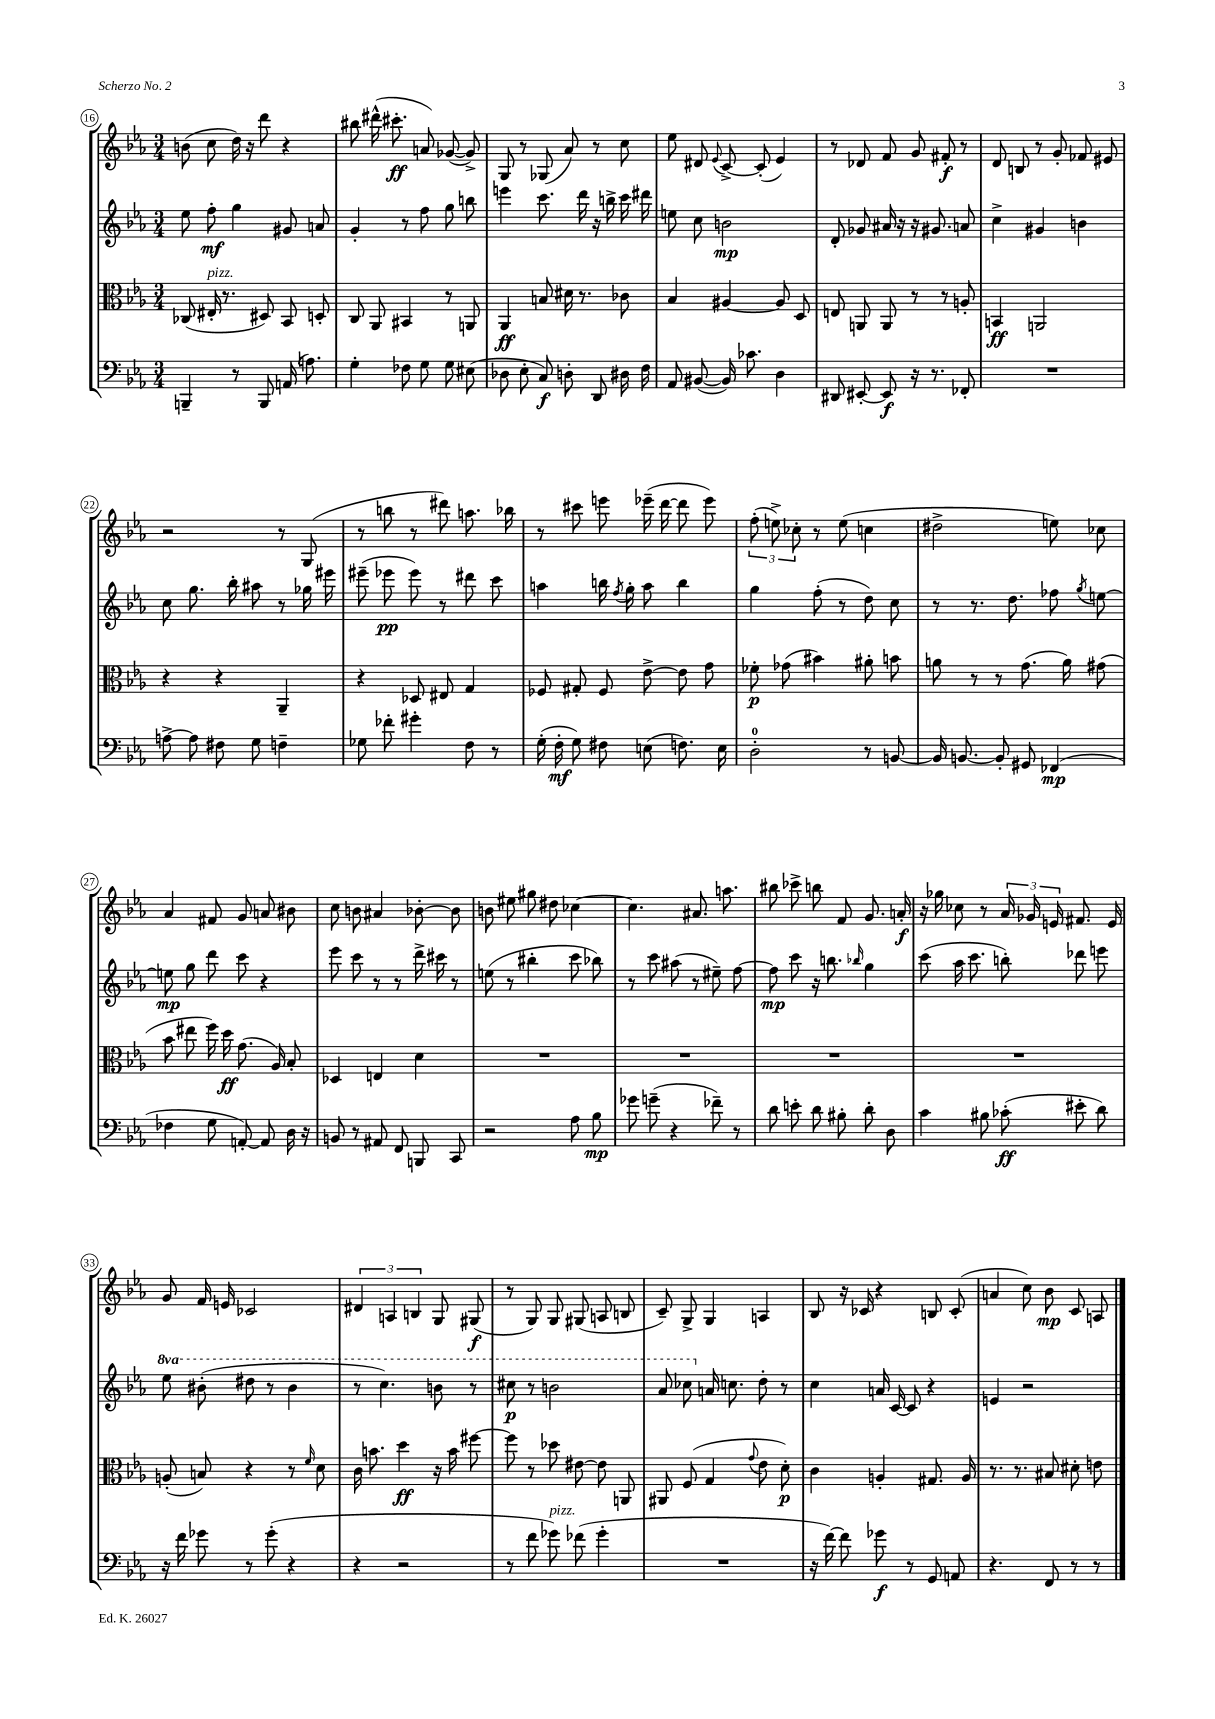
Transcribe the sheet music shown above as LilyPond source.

<<
\new StaffGroup <<
\new Staff = "s0" {
    \clef treble \key ees \major \numericTimeSignature \time 3/4
    \autoBeamOff b'8( c''8 d''16) r16 d'''8 r4 |
    bis''8 dis'''16-^( cis'''8.-.\ff a'8) ges'8~( ges'8->) |
    g8 r8 ges8( aes'8) r8 c''8 |
    ees''8 dis'8 \appoggiatura { ees'8 } c'8~-> c'8-.( ees'4) |
    r8 des'8 f'8 g'8 fis'8-.\f r8 |
    d'8 b8 r8 g'8-. fes'8 eis'8 |
    r2 r8 g8( |
    r8 b''8 r8 dis'''8) a''8. bes''16 |
    r8 cis'''8 e'''8 ees'''16--( d'''16~ d'''8 ees'''8) |
    \tuplet 3/2 { f''8-.( e''8->) ces''8-. } r8 e''8( c''4 |
    dis''2-> e''8) ces''8 |
    aes'4 fis'8 g'8 a'8 bis'8 |
    c''8 b'8 ais'4 bes'8~-. bes'8 |
    b'8 eis''8 gis''8 dis''8 ces''4~ |
    ces''4. ais'8. a''8. |
    bis''8 ces'''8-> b''8 f'8 g'8. a'16-.\f |
    r16 ges''16 ces''8 r8 \tuplet 3/2 { aes'16 ges'16 e'16 } fis'8. e'16 |
    g'8 f'16 e'16 ces'2 |
    \tuplet 3/2 { dis'4 a4 b4 } g8 gis8\f( |
    r8 g8) g8 gis8( a8 b8 |
    c'8--) g8-> g4 a4 |
    bes8 r16 ces'16 r4 b8 ces'8-.( |
    a'4 c''8) bes'8\mp c'8 a8 \bar "|." |
}
\new Staff = "s1" {
    \clef treble \key ees \major \numericTimeSignature \time 3/4 \set Staff.ottavationMarkups = #ottavation-simple-ordinals
    \autoBeamOff ees''8 f''8-.\mf g''4 gis'8 a'8 |
    g'4-. r8 f''8 g''8 b''8 |
    e'''4 c'''8. d'''16 r16 b''16-> c'''16 dis'''16 |
    e''8 c''8 b'2\mp |
    d'8-. ges'8 ais'16 r16 r16 gis'8. a'8 |
    c''4-> gis'4 b'4 |
    c''8 g''8. bes''16-. ais''8 r8 ges''16 eis'''16 |
    eis'''8--( ees'''8\pp ees'''8) r8 dis'''8 c'''8 |
    a''4 b''16 \acciaccatura { f''8 } g''16-. a''8 b''4 |
    g''4 f''8-.( r8 d''8) c''8 |
    r8 r8. d''8. fes''8 \acciaccatura { g''8 } e''8~ |
    e''8\mp g''8 d'''8 c'''8 r4 |
    ees'''8 c'''8 r8 r8 d'''16-> cis'''16 r8 |
    e''8( r8 bis''4-. c'''8 bes''8) |
    r8 c'''8 ais''8( r8 eis''8--) f''8~ |
    f''8\mp c'''8 r16 b''8. \grace { bes''16 } g''4 |
    c'''8( aes''16 c'''8. b''8-.) des'''8 e'''8 |
    \ottava #1 ees'''8 bis''8-.( dis'''8 r8 bis''4 |
    r8 c'''4.) b''8 r8 |
    cis'''8\p r8 b''2 |
    aes''8 ces'''8 \ottava #0 a'16 c''!8. d''8-. r8 |
    c''4 a'16 c'16~ c'8 r4 |
    e'4 r2 \bar "|." |
}
\new Staff = "s2" {
    \clef alto \key ees \major \numericTimeSignature \time 3/4
    \autoBeamOff ces8( eis16-.^\markup { \italic "pizz." } r8. dis8) bes,8 d8-. |
    c8 aes,8 bis,4 r8 a,8 |
    aes,4\ff b8 dis'16 r8. ces'8 |
    bes4 ais4~ ais8 d8 |
    e8 a,8 a,8 r8 r8 a8-. |
    b,4\ff a,2 |
    r4 r4 aes,4-- |
    r4 des8 eis8 g4 |
    fes8 gis8-. fes8 ees'8~-> ees'8 g'8 |
    fes'8-.\p ges'8( bis'4) ais'8-. b'8 |
    a'8 r8 r8 g'8.( a'16) gis'8( |
    bes'8 eis''8 f''16) d''16\ff g'8.( aes16) bes8-. |
    des4 e4 d'4 |
    R2. |
    R2. |
    R2. |
    R2. |
    a8-.( b8) r4 r8 \grace { f'16 } d'8 |
    c'16 b'8. d''4\ff r16 b'16 fis''8~ |
    fis''8 r8 des''8 eis'8~ eis'8 a,8 |
    ais,8 f8( g4 \appoggiatura { g'8 } ees'8 d'8-.\p) |
    c'4 a4-. gis8. a16 |
    r8. r8. bis8 dis'8-. e'8 \bar "|." |
}
\new Staff = "s3" {
    \clef bass \key ees \major \numericTimeSignature \time 3/4
    \autoBeamOff b,,4-- r8 b,,8 a,16( a8.) |
    g4-. fes8 g8 g8 eis8( |
    des8 ees8-. c8\f) d8-. d,8 dis16 f16 |
    aes,8 bis,8~( bis,16) ces'8. d4 |
    dis,8 eis,8~-. eis,8\f r16 r8. fes,8-. |
    R2. |
    a8~-> a8 fis8 g8 f4-- |
    ges8 fes'8-. gis'4-. f8 r8 |
    g16-.( f16-.\mf g8) fis8 e8( f8.) e16 |
    d2-0-. r8 b,8~ |
    b,16 b,8.~ b,8-. gis,8 fes,4\mp( |
    fes4 g8 a,8~-.) a,8 d16 r16 |
    b,8 r8 ais,8 f,8 b,,8 c,8 |
    r2 aes8 bes8\mp |
    ges'8 g'8--( r4 fes'8--) r8 |
    d'8 e'8-. d'8 bis8-. d'8-. d8 |
    c'4 bis8 ces'8-.\ff( eis'8-. d'8) |
    r16 f'16 ges'8 r8 ges'8-.( r4 |
    r4 r2 |
    r8 f'8 ges'8^\markup { \italic "pizz." }) fes'8( ges'4-. |
    R2. |
    r16 f'16~) f'8 ges'8\f r8 g,8 a,8 |
    r4. f,8 r8 r8 \bar "|." |
}
>>
>>
\layout { \context { \Score currentBarNumber = #16 \override BarNumber.stencil = #(make-stencil-circler 0.1 0.3 ly:text-interface::print) } }
